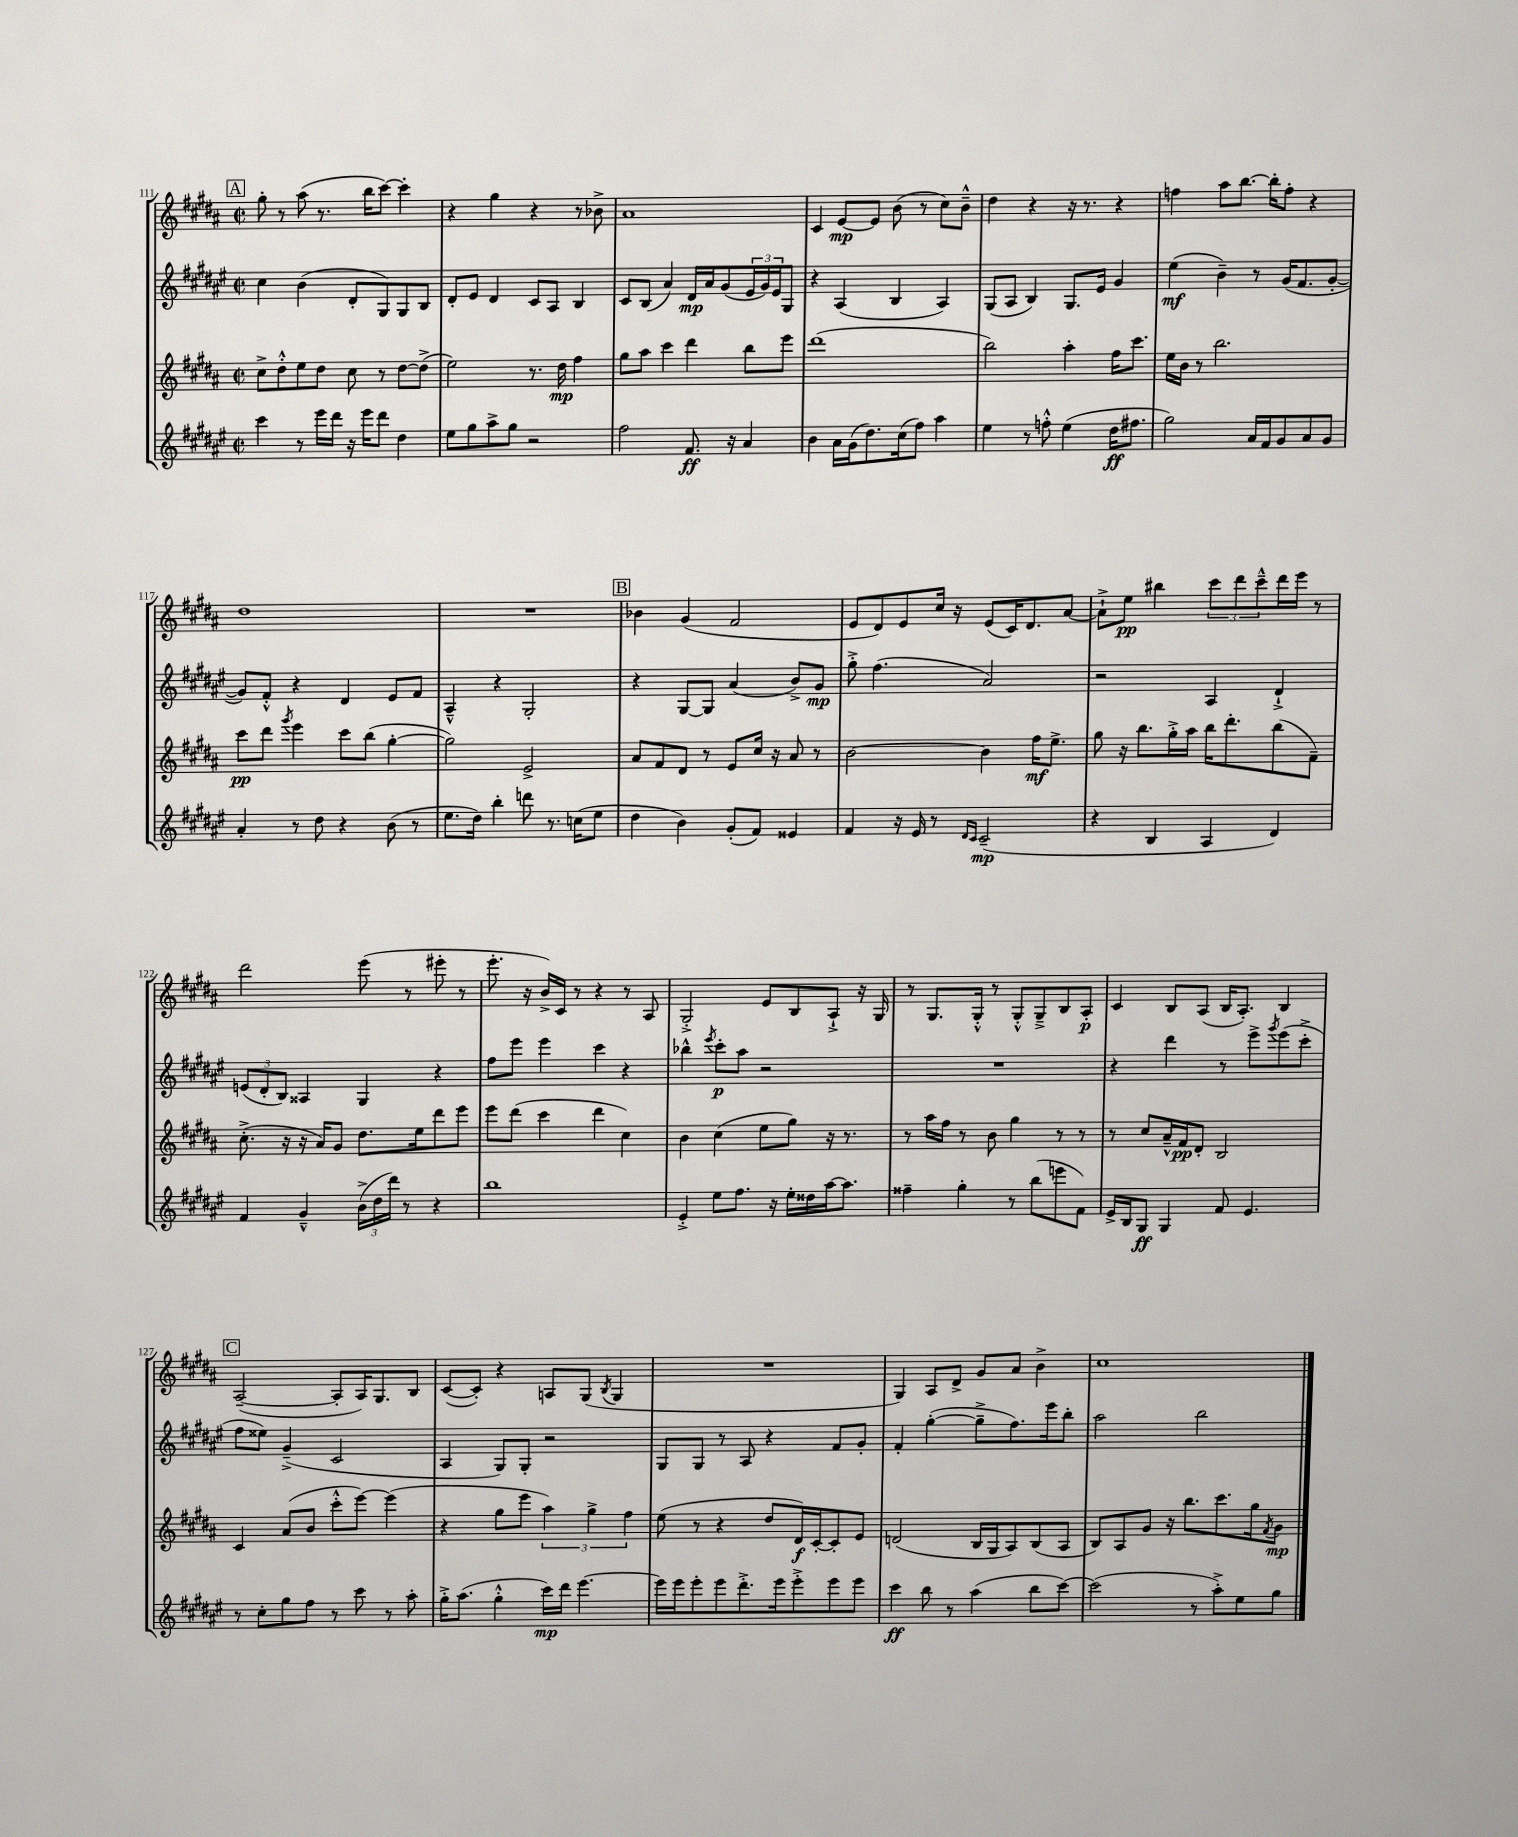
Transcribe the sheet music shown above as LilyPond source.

<<
\new StaffGroup <<
\new Staff = "s0" {
    \clef treble \key b \major \defaultTimeSignature \time 2/2
    \mark \markup { \box "A" } gis''8-. r8 ais''8( r8. b''16 cis'''8~) cis'''4-. |
    r4 gis''4 r4 r8 bes'8-> |
    ais'1 |
    cis'4 e'8~\mp e'8 b'8( r8 cis''8) b'8---^ |
    dis''4 r4 r16 r8. r4 |
    f''4 ais''8 b''8.~ b''16-. f''8-. r4 |
    dis''1 |
    R1 |
    \mark \markup { \box "B" } bes'4 gis'4( fis'2 |
    e'8 dis'8) e'8 cis''16 r16 e'8( cis'16) dis'8. ais'8~ |
    ais'8-!-> e''8\pp bis''4 \tuplet 3/2 { cis'''8 dis'''8 cis'''8---^ } dis'''16 e'''16 r8 |
    dis'''2 e'''8( r8 eis'''8-. r8 |
    e'''8.-. r16 b'16->) cis'16 r8 r4 r8 ais8 |
    gis2-.-> e'8 b8 ais8-!-> r16 gis16 |
    r8 gis8. gis16-.-^ r8 gis8-.-^ gis8---> b8 ais8-.\p |
    cis'4 b8 ais8( b16 ais8.-.) b4 |
    \mark \markup { \box "C" } ais2~--( ais8-. ais16) gis8. b8 |
    cis'8~( cis'8-.) r4 a8 gis8( \acciaccatura { b8 } gis4 |
    R1 |
    gis4) ais8 dis'8-> gis'8 ais'8 b'4-> |
    cis''1 \bar "|." |
}
\new Staff = "s1" {
    \clef treble \key fis \major \defaultTimeSignature \time 2/2
    \mark \markup { \box "A" } cis''4 b'4( dis'8-. gis8) gis8 b8 |
    dis'8-. eis'8 dis'4 cis'8 ais8 b4 |
    cis'8 b8( ais'4) dis'16\mp ais'16 gis'8( \tuplet 3/2 { eis'16 gis'16) eis'16 } gis8 |
    r4 ais4( b4 ais4) |
    gis8( ais8 b4) gis8. eis'16 gis'4 |
    eis''4\mf( b'4--) r8 gis'16( fis'8. gis'8~-. |
    gis'8) fis'8-.-^ r4 dis'4 eis'8 fis'8 |
    ais4---^ r4 gis2-. |
    \mark \markup { \box "B" } r4 gis8~ gis8 ais'4( b'8->) gis'8\mp |
    gis''8-.-> fis''4.( ais'2) |
    r2 ais4 dis'4-!-> |
    \tuplet 3/2 { e'8( dis'8-. b8) } aisis4 gis4 r4 |
    fis''8 eis'''8 eis'''4 cis'''4 r4 |
    bes''4-^ \acciaccatura { eis'''8 } cis'''8-.\p ais''8 r2 |
    R1 |
    r4 dis'''4 r8 eis'''8-> \acciaccatura { gis'''8 } eis'''8( cis'''8-.-> |
    \mark \markup { \box "C" } fis''8 eisis''8) gis'4--->( cis'2 |
    ais4 gis8) gis8-. r2 |
    gis8 gis8 r8 ais8 r4 fis'8 gis'8-. |
    fis'4-. gis''4~-.( gis''8---> fis''8.) eis'''16 b''8-. |
    ais''2 b''2 \bar "|." |
}
\new Staff = "s2" {
    \clef treble \key b \major \defaultTimeSignature \time 2/2
    \mark \markup { \box "A" } cis''8-> dis''8-.-^ e''8 dis''8 cis''8 r8 dis''8~ dis''8->( |
    e''2) r8. dis''16\mp fis''4 |
    gis''8 ais''8 cis'''4 dis'''4 b''8 e'''8 |
    dis'''1( |
    b''2) ais''4-. fis''16 cis'''8. |
    e''16 b'16 r8 b''2. |
    cis'''8\pp dis'''8 \acciaccatura { gis'''8 } e'''4 cis'''8 b''8( gis''4~-. |
    gis''2) e'2-> |
    \mark \markup { \box "B" } ais'8 fis'8 dis'8 r8 e'8 cis''16 r16 ais'8 r8 |
    b'2~ b'4 fis''16\mf e''8.-> |
    gis''8 r16 b''8. gis''16-.-> ais''16 b''16 dis'''8.-. b''8( fis'8--) |
    cis''8.-.->( r16 r16 ais'16) gis'8 dis''8. e''16 dis'''8 e'''8 |
    e'''8 dis'''8( cis'''4 dis'''4 cis''4) |
    b'4 cis''4( e''8 gis''8) r16 r8. |
    r8 ais''16 fis''16 r8 b'8 gis''4 r8 r8 |
    r8 cis''8 ais'16---^ fis'16\pp dis'8-. b2 |
    \mark \markup { \box "C" } cis'4 ais'8( b'8 cis'''8-.-^ e'''8~) e'''4( |
    r4 gis''8 e'''8 \tuplet 3/2 { ais''4) gis''4-> fis''4 } |
    e''8( r8 r4 dis''8 dis'16\f) cis'16~-. cis'8-. e'8 |
    d'2( b16 gis16 ais8) b8( ais8 |
    b8) ais8 gis'8 r16 b''8. cis'''8. gis''16 \acciaccatura { fis'8 } gis'8\mp \bar "|." |
}
\new Staff = "s3" {
    \clef treble \key fis \major \defaultTimeSignature \time 2/2
    \mark \markup { \box "A" } cis'''4 r8 eis'''16 dis'''16 r16 eis'''16 dis'''8 dis''4 |
    eis''8 gis''8 ais''8-> gis''8 r2 |
    fis''2 fis'8.\ff r16 ais'4 |
    b'4 ais'16 gis'16( dis''8.) cis''16( fis''8) ais''4 |
    eis''4 r8 f''8-.-^ eis''4( dis''16\ff fis''8. |
    gis''2) ais'16 fis'16 gis'8 ais'8 gis'8 |
    ais'4-. r8 dis''8 r4 b'8( r8 |
    eis''8. dis''16) b''4-. d'''8 r8. c''16( eis''8 |
    \mark \markup { \box "B" } dis''4 b'4) gis'8-.( fis'8) eisis'4 |
    fis'4 r16 eis'16 r8 \grace { dis'16 cis'16 } cis'2--\mp( |
    r4 b4 ais4 dis'4) |
    fis'4 gis'4---^ \tuplet 3/2 { b'16->( dis''16 dis'''16) } r8 r4 |
    b''1 |
    eis'4-.-> eis''8 fis''8. r16 eis''16-. disis''16 ais''16~ ais''8. |
    fisis''4-- gis''4-. r8 b''8( e'''8 fis'8) |
    eis'16-> b16 gis8\ff gis4 fis'8 eis'4. |
    \mark \markup { \box "C" } r8 cis''8-. gis''8 fis''8 r8 cis'''8 r8 ais''8-. |
    gis''16-.-> ais''8.( gis''4-.-^ cis'''16\mp) dis'''16 eis'''4.~ |
    eis'''16 eis'''16 eis'''8-. eis'''8 dis'''8.-.-> eis'''16 eis'''8-.-> eis'''8 eis'''8 |
    cis'''4\ff b''8 r8 ais''4( b''8 cis'''8~) |
    cis'''2( r8 ais''8-.->) eis''8 gis''8 \bar "|." |
}
>>
>>
\layout { \context { \Score currentBarNumber = #111 } }
